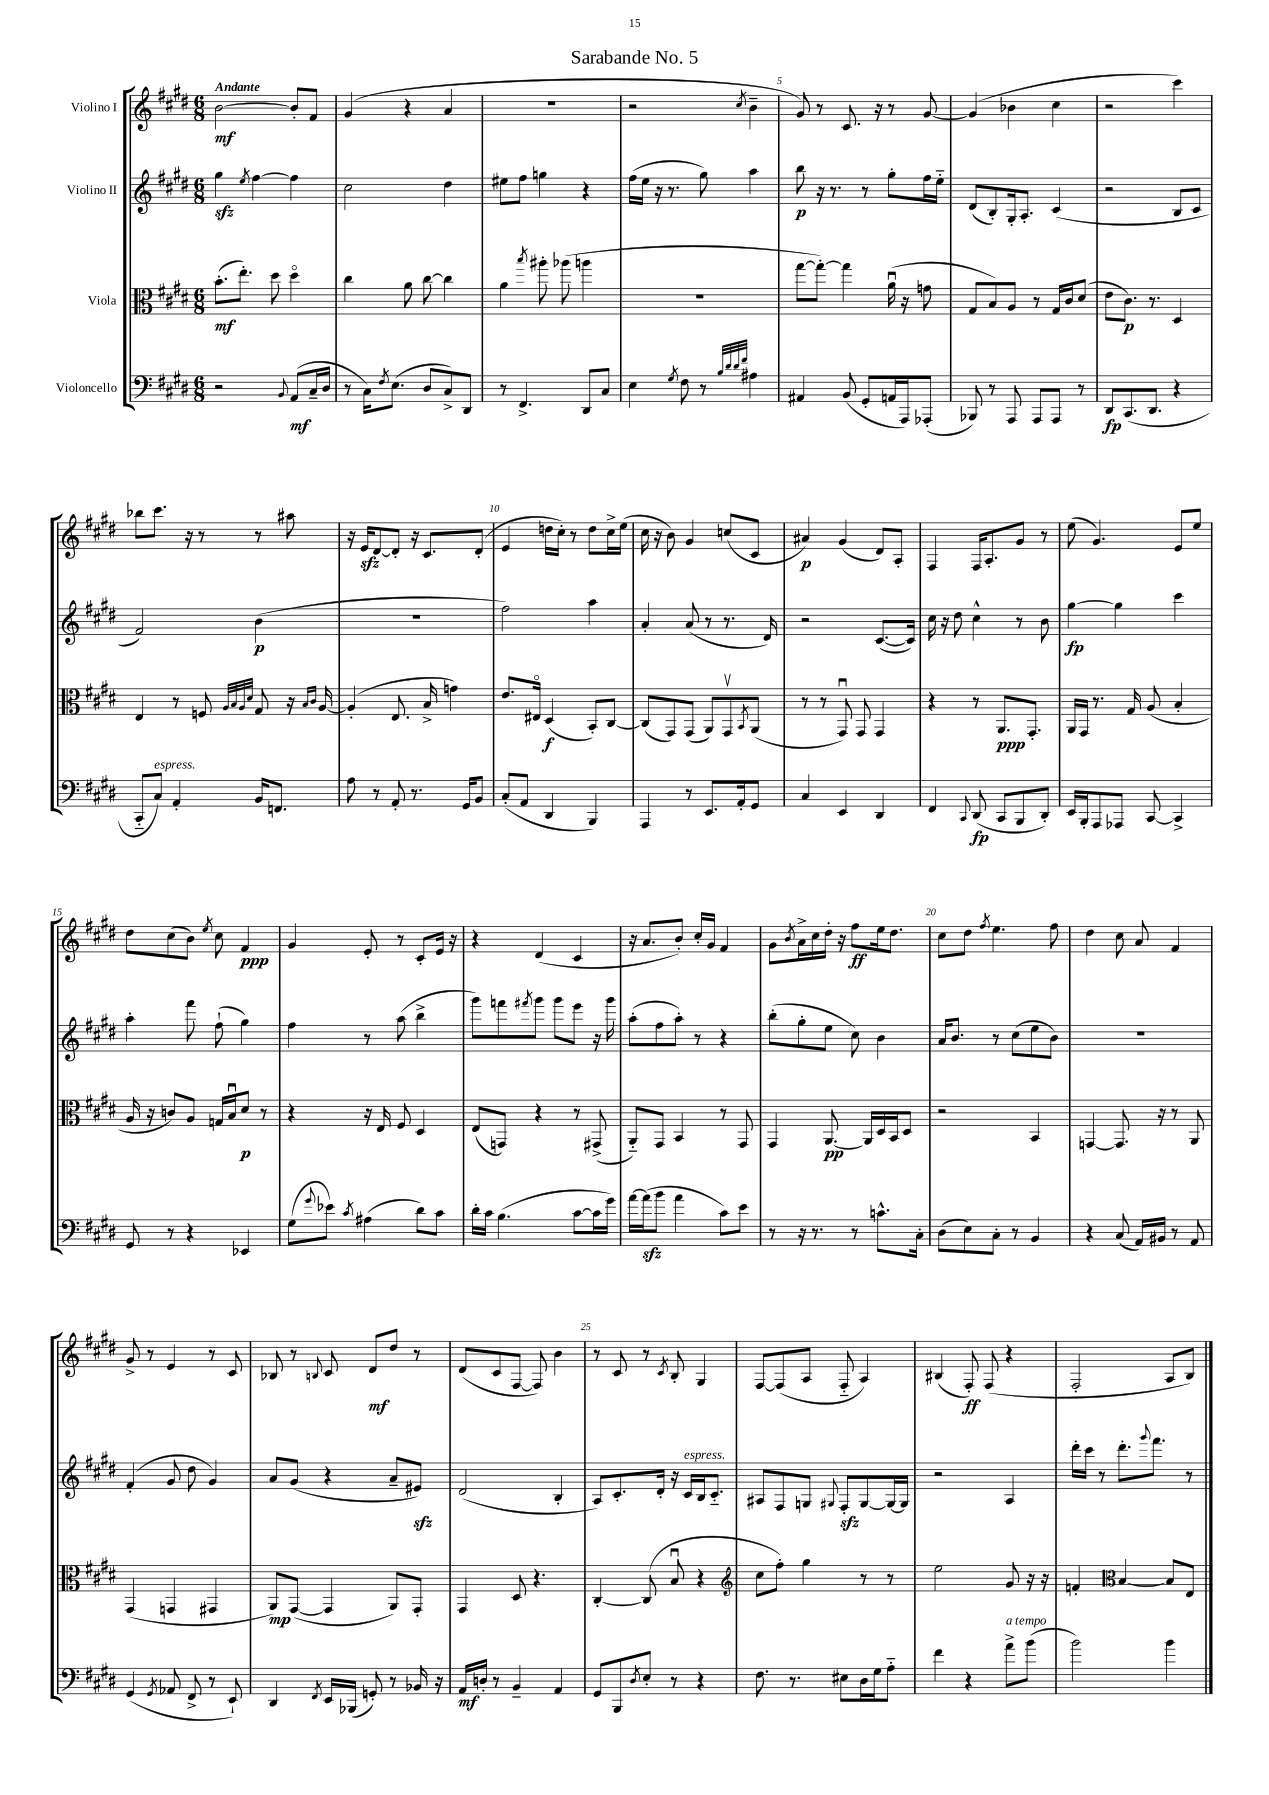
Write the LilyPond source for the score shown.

\header { title = "Sarabande No. 5" }
<<
\new StaffGroup <<
\new Staff = "s0" \with { instrumentName = "Violino I" } {
    \clef treble \key e \major \numericTimeSignature \time 6/8 \tempo "Andante"
    b'2~\mf b'8-. fis'8 |
    gis'4( r4 a'4 |
    R2. |
    r2 \acciaccatura { cis''8 } b'4-- |
    gis'8) r8 cis'8. r16 r8 gis'8~ |
    gis'4( bes'4 cis''4 |
    r2 cis'''4) |
    bes''8 cis'''8. r16 r8 r8 ais''8 |
    r16 e'16\sfz dis'8~ dis'8-. r16 cis'8. dis'8-.( |
    e'4 d''16 cis''16-.) r8 d''8 cis''16-> e''16( |
    cis''16 r16 b'8) gis'4 c''8( cis'8 |
    ais'4\p) gis'4( dis'8) a8-. |
    fis4 fis16 a8.-. gis'8 r8 |
    e''8( gis'4.) e'8 e''8 |
    dis''8 cis''8( b'8) \acciaccatura { e''8 } cis''8 fis'4\ppp |
    gis'4 e'8-. r8 cis'8-. e'16 r16 |
    r4 dis'4( cis'4 |
    r16 a'8. b'8-.) cis''16-. gis'16 fis'4 |
    gis'8 \acciaccatura { b'8 } a'16-> cis''16 dis''16-. r16 fis''8\ff e''16 dis''8. |
    cis''8 dis''8 \acciaccatura { fis''8 } e''4. fis''8 |
    dis''4 cis''8 a'8 fis'4 |
    gis'8-> r8 e'4 r8 cis'8 |
    bes8 r8 \appoggiatura { b8 } cis'8 dis'8\mf dis''8 r8 |
    dis'8( cis'8 fis8~ fis8) b'4 |
    r8 cis'8 r8 \acciaccatura { cis'8 } b8-. gis4 |
    fis8~ fis8( a8 fis8-_ a4) |
    bis4( fis8-.\ff) fis8( r4 |
    fis2-. a8 b8) \bar "|." |
}
\new Staff = "s1" \with { instrumentName = "Violino II" } {
    \clef treble \key e \major \numericTimeSignature \time 6/8
    gis''4\sfz \acciaccatura { e''8 } fis''4~ fis''4 |
    cis''2 dis''4 |
    eis''8 fis''8 g''4 r4 |
    fis''16( e''16 r16 r8. gis''8) a''4 |
    b''8\p r16 r8. r8 gis''8-. fis''16 e''16-_ |
    dis'8( b8-.) gis16-. a8.-. cis'4( |
    r2 b8 cis'8 |
    fis'2) b'4\p( |
    R2. |
    fis''2) a''4 |
    a'4-. a'8( r8 r8. dis'16) |
    r2 cis'8.~( cis'16) |
    cis''16 r16 dis''8 cis''4-^ r8 b'8 |
    gis''4~\fp gis''4 cis'''4 |
    a''4-. fis'''8 fis''8-!( gis''4) |
    fis''4 r8 a''8( b''4-> |
    gis'''8) f'''8 \acciaccatura { fis'''8 } gis'''8 gis'''8 e'''8 r16 gis'''16 |
    a''8-.( fis''8 a''8-.) r8 r4 |
    b''8-.( gis''8-. e''8 cis''8) b'4 |
    a'16 b'8. r8 cis''8( e''8 b'8) |
    R2. |
    fis'4-.( gis'8 dis''8 gis'4) |
    a'8 gis'8( r4 a'8-- eis'8\sfz) |
    dis'2( b4-. |
    a8) cis'8.-. dis'16-. r16 cis'16^\markup { \italic "espress." } b16 cis'8.-_ |
    ais8 fis8 g8 \appoggiatura { gis8 } fis8-.\sfz gis8~ gis16~ gis16 |
    r2 a4 |
    dis'''16-. cis'''16 r8 dis'''8.-. \appoggiatura { gis'''8 } fis'''8. r8 \bar "|." |
}
\new Staff = "s2" \with { instrumentName = "Viola" } {
    \clef alto \key e \major \numericTimeSignature \time 6/8
    b'8.-.\mf( e''8.-.) dis''8 dis''4\flageolet |
    cis''4 a'8 cis''8~ cis''4 |
    a'4 \acciaccatura { b''8 } ais''8-. aes''8( a''4 |
    R2. |
    gis''8~ gis''8~-.) gis''4 a'16\downbow( r16 g'8 |
    gis8 b8) a8 r8 gis16 cis'16 dis'8( |
    e'8 cis'8.\p) r8. dis4 |
    e4 r8 f8 \grace { a32 b32 a32 dis'32 } gis8 r16 \grace { b16 cis'16 } a16~ |
    a4-.( e8. b16-> g'4) |
    e'8. eis16\flageolet dis4\f( b,8-.) cis8~ |
    cis8( gis,8) gis,8( a,8) gis,8\upbow \acciaccatura { b,8 } a,8( |
    r8 r8 gis,8\downbow) gis,8 gis,4 |
    r4 r8 a,8.\ppp gis,8.-. |
    a,16 gis,16 r8. gis16 a8( b4-. |
    a16 r16 c'8) a8 g16 b16\downbow dis'8\p r8 |
    r4 r16 e16 fis8 dis4 |
    e8( g,8) r4 r8 gis,8->( |
    a,8-_) gis,8 b,4 r8 gis,8 |
    gis,4 a,8.~\pp a,16 dis16 b,16 dis8 |
    r2 b,4 |
    g,4~ g,8. r16 r8 a,8 |
    gis,4( g,4 gis,4 |
    a,8\mp) gis,8~( gis,4 a,8) gis,8-. |
    gis,4 dis8 r4. |
    cis4~-. cis8( b8\downbow r4 |
    \clef treble cis''8 fis''8-.) gis''4 r8 r8 |
    e''2 gis'8 r16 r16 |
    f'4-. \clef alto b4~ b8 e8 \bar "|." |
}
\new Staff = "s3" \with { instrumentName = "Violoncello" } {
    \clef bass \key e \major \numericTimeSignature \time 6/8
    r2 \appoggiatura { b,8 } a,8\mf( cis16-- dis16 |
    r8 cis16) \acciaccatura { fis8 } e8.( dis8 cis8->) dis,8 |
    r8 fis,4.-> dis,8 cis8 |
    e4 \acciaccatura { gis8 } fis8 r8 \grace { b32 dis'32 dis'32 fis'32 } ais4 |
    ais,4 b,8( gis,8-. a,16 a,,16) aes,,8-.( |
    bes,,8) r8 a,,8 a,,8 a,,8 r8 |
    dis,8\fp cis,8.( dis,8. r4 |
    cis,8-_ cis8^\markup { \italic "espress." }) a,4-. b,16 f,8. |
    a8 r8 a,8-. r8. gis,16 b,8 |
    cis8-.( a,8 dis,4 b,,4) |
    a,,4 r8 e,8. a,16-. gis,8 |
    cis4 e,4 dis,4 |
    fis,4 \appoggiatura { cis,8 } dis,8\fp( cis,8 b,,8 dis,8-.) |
    e,16 b,,16-. a,,8 aes,,8 cis,8~ cis,4-> |
    gis,8 r8 r4 ees,4 |
    gis8( \appoggiatura { gis'8 } ees'8) \acciaccatura { cis'8 } ais4( dis'8) cis'8 |
    dis'16-. cis'16 b4.( cis'8~ cis'16 gis'16) |
    a'16~ a'16\sfz( b'8 a'4 cis'8) e'8 |
    r8 r16 r8. r8 c'8.-^ cis16-. |
    dis8( e8) cis8-. r8 b,4 |
    r4 cis8( a,16) bis,16 r8 a,8 |
    gis,4( \acciaccatura { gis,8 } aes,8 fis,8-> r8 e,8-!) |
    dis,4 \acciaccatura { fis,8 } e,16 bes,,16( g,8-.) r8 bes,16 r16 |
    a,16\mf d16-. r8 b,4-- a,4 |
    gis,8 b,,8 \acciaccatura { dis8 } e8-. r8 r4 |
    fis8. r8. eis8 dis16 gis16 a8-_ |
    fis'4 r4 a'8->^\markup { \italic "a tempo" } b'8( |
    b'2) b'4 \bar "|." |
}
>>
>>
\layout { \context { \Score \override BarNumber.break-visibility = ##(#f #t #t) barNumberVisibility = #(every-nth-bar-number-visible 5) } }
